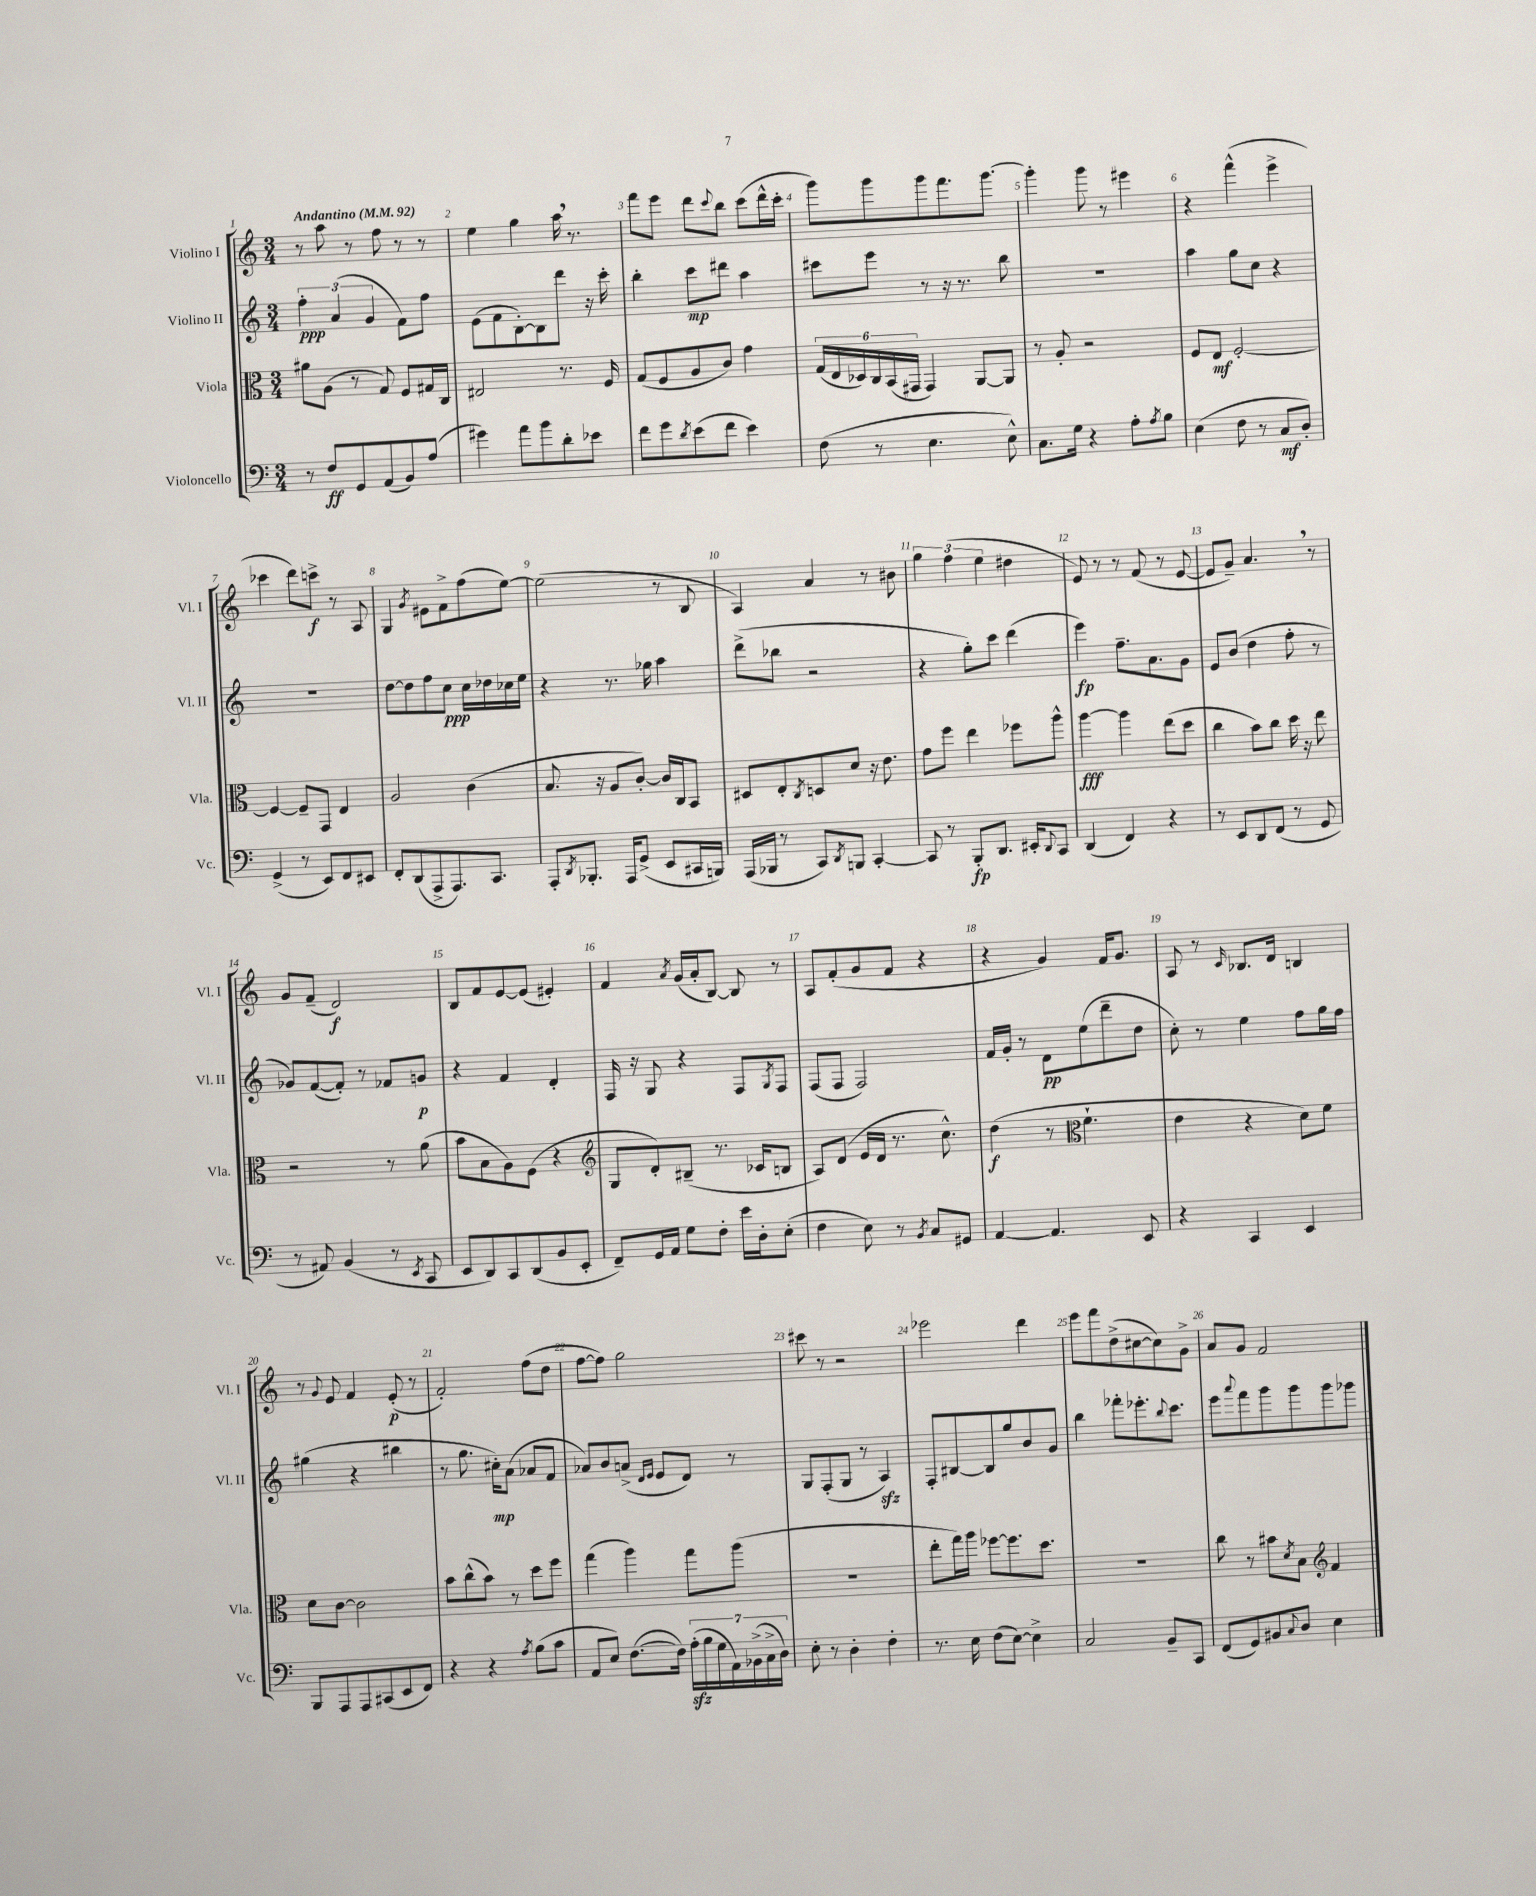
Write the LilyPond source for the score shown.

<<
\new StaffGroup <<
\new Staff = "s0" \with { instrumentName = "Violino I" shortInstrumentName = "Vl. I" } {
    \clef treble \key c \major \numericTimeSignature \time 3/4 \tempo "Andantino" 4 = 92
    r8 a''8 r8 f''8 r8 r8 |
    e''4 g''4 a''16 \breathe r8. |
    f'''8 e'''8 d'''8 \appoggiatura { c'''8 } b''8 c'''8( d'''16-^ c'''16-. |
    g'''8) g'''8 g'''8 f'''8. g'''8.~ |
    g'''4-. g'''8 r8 eis'''4 |
    r4 f'''4-^( e'''4-> |
    ces'''4 d'''8) c'''8->\f r8 a8 |
    g4 \acciaccatura { g'8 } eis'8 f'8-> f''8( e''8~) |
    e''2( r8 b8 |
    a4) a'4 r8 bis'8 |
    \tuplet 3/2 { g''4 f''4( e''4 } dis''4 |
    e'8) r8 r8 f'8( r8 e'8~ |
    e'8 g'8--) a'4. \breathe r8 |
    g'8 f'8--( d'2\f) |
    b8 f'8 e'8~ e'8( eis'4-.) |
    f'4 \acciaccatura { a'8 } g'16( a'16-. b8~) b8 r8 |
    a8 f'8-.( g'8 f'8 r4 |
    r4 g'4) f'16 g'8. |
    a8 r8 \grace { c'16 } bes8. d'16 b4 |
    r8 \appoggiatura { g'8 } e'8 f'4 e'8-.\p( r8 |
    f'2-.) f''8( d''8 |
    f''8~ f''8) g''2 |
    cis'''8 r8 r2 |
    ees'''2 d'''4 |
    e'''8 f'''8 d''8->( cis''8~ cis''8) g'8-> |
    a'8 g'8 f'2 \bar "|." |
}
\new Staff = "s1" \with { instrumentName = "Violino II" shortInstrumentName = "Vl. II" } {
    \clef treble \key c \major \numericTimeSignature \time 3/4
    \tuplet 3/2 { f''4-.\ppp a'4( g'4 } f'8) f''8 |
    e'8( f'8 b8~-.) b8 d'''8 r16 c'''16-. |
    b''4-. c'''8\mp dis'''8 a''4 |
    cis'''8 e'''8 r8 r16 r8. b''8 |
    R2. |
    a''4 g''8 c''8 r4 |
    R2. |
    d''8~ d''8 f''8 c''8\ppp c''16 des''16 ces''16 e''16 |
    r4 r8. ges''16 a''4 |
    d'''8->( bes''8 r2 |
    r4 g''8-.) c'''8 d'''4( |
    e'''4\fp) f''8.-- a'8. g'8 |
    e'8 b'8( d''4 f''8-. r8 |
    ges'8) f'8~( f'8-.) r8 fes'8 g'8\p |
    r4 f'4 d'4-. |
    f16 r16 g8 r4 f8 \acciaccatura { g8 } f8 |
    f8( f8 f2) |
    f'16 g'16-. r8 d'8\pp e''8( d'''8-- d''8 |
    c''8-.) r8 e''4 f''8 g''16 f''16 |
    gis''4( r4 bis''4 |
    r8 g''8. cis''16-.\mp) a'8( aes'8 f'8 |
    aes'8) b'8 a'8->( \grace { d'16 e'16 } e'8 d'8) r8 |
    g8 f8-.( g8 r8 a4\sfz) |
    f8-. bis8~ bis8 g''8 b'8 g'8 |
    b''4 fes'''8-. ees'''8.-. \appoggiatura { b''8 } c'''8. |
    e'''8 \appoggiatura { a'''8 } f'''8 g'''8 g'''8 g'''8 ges'''8 \bar "|." |
}
\new Staff = "s2" \with { instrumentName = "Viola" shortInstrumentName = "Vla." } {
    \clef alto \key c \major \numericTimeSignature \time 3/4
    ais'8 a8( r8 g8) f8 gis16 c16 |
    eis2 r8. f16 |
    g8( f8 a8 c'8) g'4 |
    \tuplet 6/4 { g16( e16 des16) c16 b,16( gis,16 } gis,4) a,8~ a,8 |
    r8 a8-. r2 |
    f8 e8\mf f2~-. |
    f4~ f8-- g,8 e4 |
    a2 c'4( |
    b8. r16 a8 c'8~-.) c'16 c16 b,8 |
    dis8 e8-. \acciaccatura { c8 } d8 d'8 r16 e'8. |
    g'8 f''8 e''4 fes''8 a''8-^ |
    a''4~\fff a''4 e''8( d''8 |
    c''4 b'8) c''8 d''16 r16 e''8 |
    r2 r8 a'8( |
    b'8 b8 a8) f8( r4 |
    \clef treble g8 d'8-.) bis8--( r8. ces'16 b8 |
    a8) d'8( e'16 d'16 r8. c''8.-^) |
    d''4\f( r8 \clef alto f'4.-! |
    e'4 r4 d'8) f'8 |
    d'8 c'8~ c'2 |
    b'8 c''8-^( b'8) r8 d''8 f''8 |
    g''4( a''4) g''8 a''8( |
    R2. |
    e''8-. g''16) a''16 fes''8~ fes''8. d''8. |
    R2. |
    c''8 r8 bis'8 \acciaccatura { d'8 } b8 \clef treble f'4 \bar "|." |
}
\new Staff = "s3" \with { instrumentName = "Violoncello" shortInstrumentName = "Vc." } {
    \clef bass \key c \major \numericTimeSignature \time 3/4
    r8 f8\ff g,8 a,8( b,8) a8( |
    gis'4) a'8 b'8 d'8-. ees'8 |
    f'8 g'8 \acciaccatura { d'8 } e'8( f'8 e'4) |
    f8( r8 e4. e8-^) |
    c8. g16 r4 a8-. \acciaccatura { a8 } b8 |
    e4( f8 r8 c8\mf d8-.) |
    g,4->( r8 e,8) f,8 eis,8 |
    f,8-. d,8( a,,8-> a,,8.) c,8. |
    a,,8-. \acciaccatura { d,8 } bes,,8.-. a,,16 g,8->( e,8 cis,16 b,,16) |
    a,,16( bes,,16 r8 c,8) \acciaccatura { d,8 } b,,8 c,4~-. |
    c,8 r8 b,,8-.\fp d,8. eis,16-. \appoggiatura { d,8 } c,8 |
    d,4( f,4) r4 |
    r8 e,8 d,8 f,8( r8 g,8 |
    r8 ais,8) b,4( r8 \acciaccatura { e,8 } c,8 |
    e,8 d,8) c,8 d,8( b,8 e,8-. |
    f,8--) g,16 a,16 g8 f8-. e'16 d16-. e8-.( |
    f4 e8) r8 \acciaccatura { b,8 } c8 gis,8 |
    a,4~ a,4. e,8 |
    r4 c,4 e,4 |
    b,,8 a,,8 a,,8 cis,8( e,8 f,8) |
    r4 r4 \acciaccatura { a8 } b8( c'8 |
    a,8 e8) f8.~( f16) \tuplet 7/4 { a16-.\sfz( b16 g16 a,16) bes,16->( c16-> d16) } |
    e8-. r8 d4-. f4-. |
    r8. e16 f8( e8~) e4-> |
    c2 b,8-- c,8 |
    f,8( g,8) bis,8 \appoggiatura { c8 } d8 e4 \bar "|." |
}
>>
>>
\layout { \context { \Score \override BarNumber.break-visibility = ##(#f #t #t) barNumberVisibility = #all-bar-numbers-visible } }
